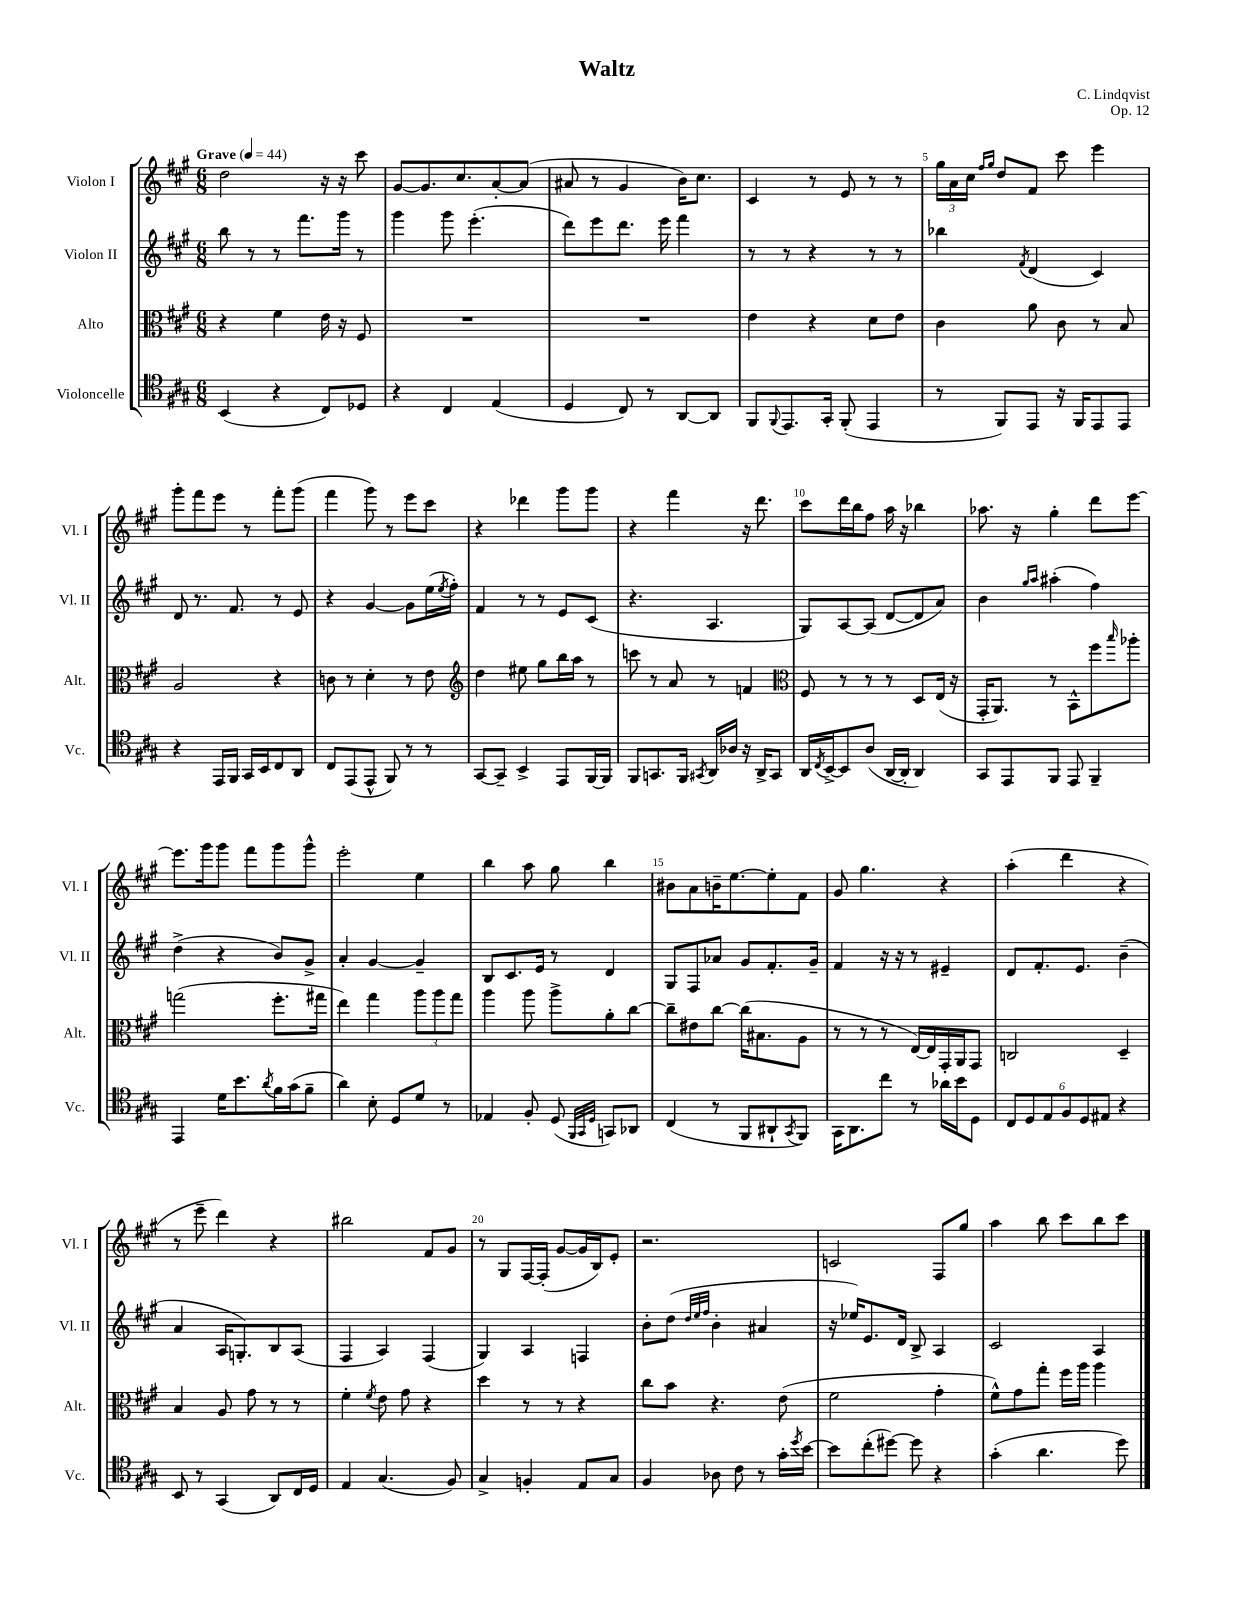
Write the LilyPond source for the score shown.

\header { title = "Waltz" composer = "C. Lindqvist" opus = "Op. 12" }
<<
\new StaffGroup <<
\new Staff = "s0" \with { instrumentName = "Violon I" shortInstrumentName = "Vl. I" } {
    \clef treble \key a \major \numericTimeSignature \time 6/8 \tempo "Grave" 4 = 44
    d''2 r16 r16 cis'''8 |
    gis'8~ gis'8. cis''8. a'8~-. a'8( |
    ais'8 r8 gis'4 b'16) cis''8. |
    cis'4 r8 e'8 r8 r8 |
    \tuplet 3/2 { gis''16 a'16 cis''16 } \grace { fis''16 gis''16 } d''8 fis'8 cis'''8 e'''4 |
    gis'''8-. fis'''8 e'''8 r8 fis'''8-. gis'''8( |
    fis'''4 gis'''8) r8 e'''8 cis'''8 |
    r4 des'''4 gis'''8 gis'''8 |
    r4 fis'''4 r16 d'''8. |
    cis'''8 d'''16 b''16 fis''8 a''16 r16 bes''4 |
    aes''8. r16 gis''4-. d'''8 e'''8~ |
    e'''8. gis'''16 gis'''8 fis'''8 gis'''8 gis'''8-^ |
    e'''2-. e''4 |
    b''4 a''8 gis''8 b''4 |
    bis'8 a'8 b'16-- e''8.~ e''8-. fis'8 |
    gis'8 gis''4. r4 |
    a''4-.( d'''4 r4 |
    r8 e'''8-- d'''4) r4 |
    bis''2 fis'8 gis'8 |
    r8 gis8 fis16~ fis16-.( gis'8~ gis'16 b16) e'8-. |
    r2. |
    c'2 fis8 gis''8 |
    a''4 b''8 cis'''8 b''8 cis'''8 \bar "|." |
}
\new Staff = "s1" \with { instrumentName = "Violon II" shortInstrumentName = "Vl. II" } {
    \clef treble \key a \major \numericTimeSignature \time 6/8
    b''8 r8 r8 fis'''8. gis'''16 r8 |
    gis'''4 gis'''8 e'''4.-.( |
    d'''8) e'''8 d'''8. e'''16 fis'''4 |
    r8 r8 r4 r8 r8 |
    bes''4 \acciaccatura { fis'8 } d'4( cis'4) |
    d'8 r8. fis'8. r8 e'8 |
    r4 gis'4~ gis'8 e''16( \acciaccatura { e''8 } fis''16-.) |
    fis'4 r8 r8 e'8 cis'8( |
    r4. a4. |
    gis8) a8~ a8( d'8~ d'8 a'8) |
    b'4 \grace { gis''16 a''16 } ais''4-.( fis''4) |
    d''4->( r4 b'8) gis'8-> |
    a'4-. gis'4~ gis'4-- |
    b8 cis'8. e'16 r8 d'4 |
    gis8 fis8 aes'8 gis'8 fis'8.-. gis'16-- |
    fis'4 r16 r16 r8 eis'4-- |
    d'8 fis'8.-. e'8. b'4--( |
    a'4 a16 g8.-.) b8 a8( |
    fis4 a4) fis4( |
    gis4) a4 f4 |
    b'8-. d''8( \grace { d''32 e''32 fis''32 } b'4-. ais'4 |
    r16 ees''16) e'8. d'16 b8-> a4 |
    cis'2 a4 \bar "|." |
}
\new Staff = "s2" \with { instrumentName = "Alto" shortInstrumentName = "Alt." } {
    \clef alto \key a \major \numericTimeSignature \time 6/8
    r4 fis'4 e'16 r16 fis8 |
    R2. |
    R2. |
    e'4 r4 d'8 e'8 |
    cis'4 a'8 cis'8 r8 b8 |
    a2 r4 |
    c'8 r8 d'4-. r8 e'8 |
    \clef treble d''4 eis''8 gis''8 b''16 a''16 r8 |
    c'''8 r8 a'8 r8 f'4 |
    \clef alto fis8 r8 r8 r8 d8 e16( r16 |
    gis,16-. a,8.) r8 b,8-^ fis''8 \grace { b''16 } aes''8-. |
    g''2( fis''8.-. gis''16 |
    e''4) gis''4 \tuplet 3/2 { a''8 a''8 gis''8 } |
    a''4 a''8 a''8-> a'8-. cis''8~ |
    cis''8-- eis'8 cis''8~ cis''16( bis8. a8 |
    r8 r8 r8 e16~) e16 gis,16-. a,16 gis,8 |
    c2 d4-- |
    b4 a8 gis'8 r8 r8 |
    fis'4-. \acciaccatura { fis'8 } e'8 gis'8 r4 |
    d''4 r8 r8 r4 |
    cis''8 b'8 r4. e'8( |
    fis'2 gis'4-. |
    fis'8-^) gis'8 gis''8-. fis''16 a''16 a''4 \bar "|." |
}
\new Staff = "s3" \with { instrumentName = "Violoncelle" shortInstrumentName = "Vc." } {
    \clef tenor \key a \major \numericTimeSignature \time 6/8
    b,4( r4 cis8) des8 |
    r4 cis4 e4( |
    d4 cis8) r8 a,8~ a,8 |
    fis,8 \appoggiatura { fis,8 } e,8. gis,16-. fis,8-.( e,4 |
    r8 fis,8) e,8 r16 fis,16 e,8 e,8 |
    r4 e,16 fis,16 gis,16 b,16 cis8 a,8 |
    cis8 e,8( e,8-^ fis,8) r8 r8 |
    gis,8~ gis,8-- b,4-> e,8 fis,16~ fis,16 |
    fis,8 g,8. fis,16 \acciaccatura { gis,8 } a,16 aes16 r16 a,16-> gis,8 |
    a,16 \acciaccatura { cis8 } b,16~-> b,8 a8( a,16~ a,16-. a,4) |
    gis,8 e,8 fis,8 e,8 fis,4-- |
    e,4 d'16 b'8. \acciaccatura { a'8 } fis'16 gis'16( fis'8-- |
    a'4) b8-. d8 d'8 r8 |
    ees4 fis8-. d8( \grace { fis,32 gis,32 d32 } g,8) aes,8 |
    cis4( r8 fis,8 ais,8-! \acciaccatura { gis,8 } fis,8) |
    gis,16 a,8. cis''8 r8 aes'16 b'16 d8 |
    \tuplet 6/4 { cis8 d8 e8 fis8 d8 eis8 } r4 |
    b,8 r8 gis,4( a,8) cis16 d16 |
    e4 gis4.( fis8) |
    gis4-> f4-. e8 gis8 |
    fis4 aes8 cis'8 r8 gis'16-. \acciaccatura { d''8 } b'16~ |
    b'8 cis''8-.( dis''8~) dis''8 r4 |
    gis'4-.( a'4. d''8) \bar "|." |
}
>>
>>
\layout { \context { \Score \override BarNumber.break-visibility = ##(#f #t #t) barNumberVisibility = #(every-nth-bar-number-visible 5) } }
